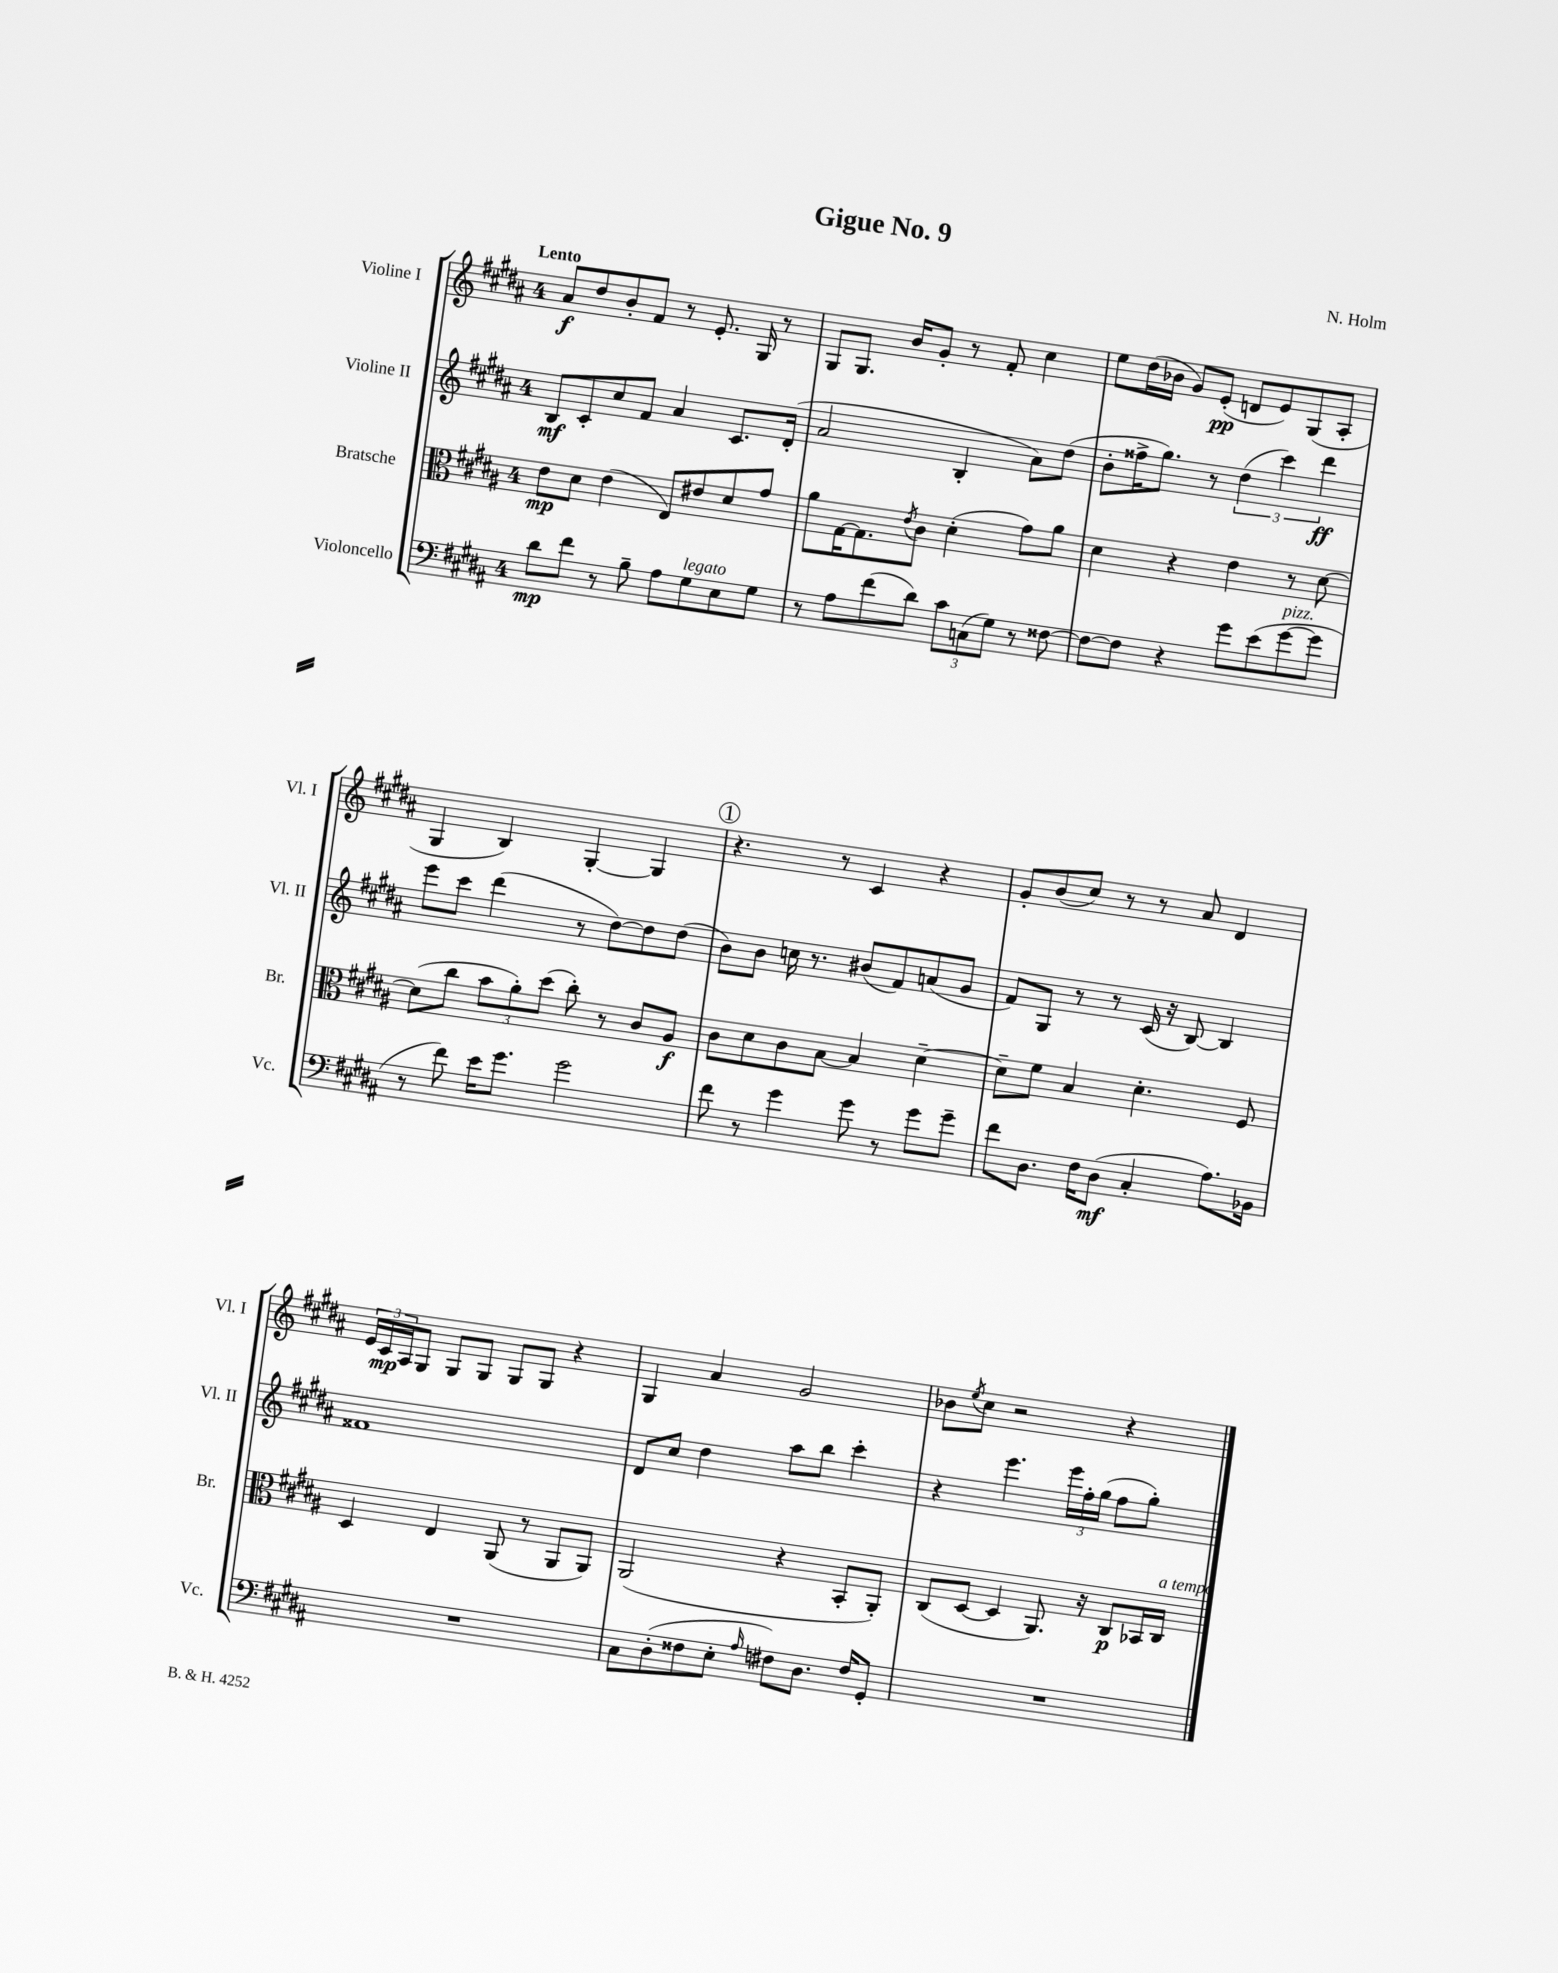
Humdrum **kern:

**kern	**dynam	**kern	**dynam	**kern	**dynam	**kern	**dynam
*part4	*part4	*part3	*part3	*part2	*part2	*part1	*part1
*staff4	*staff4	*staff3	*staff3	*staff2	*staff2	*staff1	*staff1
*I"Violoncello	*	*I"Bratsche	*	*I"Violine II	*	*I"Violine I	*
*I'Vc.	*	*I'Br.	*	*I'Vl. II	*	*I'Vl. I	*
*clefF4	*	*clefC3	*	*clefG2	*	*clefG2	*
*k[f#c#g#d#a#]	*	*k[f#c#g#d#a#]	*	*k[f#c#g#d#a#]	*	*k[f#c#g#d#a#]	*
*M4/4	*	*M4/4	*	*M4/4	*	*M4/4	*
=1	=1	=1	=1	=1	=1	=1	=1
!	!	!	!	!	!	!LO:TX:a:B:t=Lento	!
8d#\L	mp	8e\L	mp	8B/L	mf	8a#/L	f
8f#\J	.	8d#\J	.	8c#'/	.	8dd#/	.
8r	.	(4e\	.	8cc#/	.	8b'/	.
8B~\	.	.	.	8f#/J	.	8f#/J	.
8A#\L	.	8E/L)	.	4a#/	.	8r	.
!LO:TX:a:i:t=legato	!	!	!	!	!	!	!
8G#\	.	8e#X/	.	.	.	8.e'/	.
8E\	.	8d#/	.	8.c#/L	.	.	.
.	.	.	.	.	.	16G#/	.
8G#\J	.	8g#/J	.	.	.	8r	.
.	.	.	.	(16d#'/Jk	.	.	.
=2	=2	=2	=2	=2	=2	=2	=2
8r	.	8a#\L	.	2a#/	.	8G#/L	.
8A#\L	.	[16G#\K	.	.	.	8.G#/J	.
.	.	8.G#\]	.	.	.	.	.
(8f#\	.	.	.	.	.	.	.
.	.	.	.	.	.	16b/KL	.
.	.	8qe/	.	.	.	.	.
8d#\J)	.	8c#\J	.	.	.	8g#'/J	.
12c#\L	.	(4d#'\	.	4B'/	.	8r	.
(12Cn\	.	.	.	.	.	.	.
.	.	.	.	.	.	8f#'/	.
12G#\J)	.	.	.	.	.	.	.
8r	.	8g#\L)	.	8a#\L)	.	4cc#\	.
[8F##X\	.	8a#\J	.	(8dd#\J	.	.	.
=3	=3	=3	=3	=3	=3	=3	=3
8F##\L_	.	4d#\	.	8b'\L	.	8ee\L	.
8F##\J]	.	.	.	16ff##X^\K	.	(16dd#\L	.
.	.	.	.	8.gg#\J)	.	16b-X\JJ	.
4r	.	4r	.	.	.	8g#/L)	.
.	.	.	.	8r	.	(8e'/J	pp
8g#\L	.	4e\	.	(6dd#\	.	8dn/L	.
(8e\	.	.	.	.	.	8e/)	.
.	.	.	.	6ccc#\)	.	.	.
!LO:TX:a:i:t=pizz.	!	!	!	!	!	!	!
[8g#\	.	8r	.	.	.	(8G#/	.
.	.	.	.	6ddd#\	ff	.	.
8g#\J]	.	[8d#\	.	.	.	8A#'/J	.
!!LO:LB:g=z
=4	=4	=4	=4	=4	=4	=4	=4
8r	.	(8d#\L]	.	8eee\L	.	4G#/	.
8f#\)	.	8cc#\J	.	8ccc#\J	.	.	.
16e\KL	.	12b\L	.	(4ddd#\	.	4B/)	.
8.g#\J	.	.	.	.	.	.	.
.	.	12a#'\)	.	.	.	.	.
.	.	(12dd#\J	.	.	.	.	.
2g#\	.	8cc#'\)	.	8r	.	[4G#'/	.
.	.	8r	.	[8dd#\L)	.	.	.
.	.	8c#/L	.	8dd#\]	.	4G#/]	.
.	.	8A#/J	f	(8dd#\J	.	.	.
!!LO:REH:place=s1:t=1
=5	=5	=5	=5	=5	=5	=5	=5
8f#\	.	8c#\L	.	8b\L)	.	4.r	.
8r	.	8d#\	.	8b\J	.	.	.
4g#\	.	8c#\	.	16ccn\	.	.	.
.	.	.	.	8.r	.	.	.
.	.	[8B\J	.	.	.	8r	.
8g#\	.	4B/]	.	(8b#X/L	.	4c#/	.
8r	.	.	.	8f#/)	.	.	.
8g#\L	.	[4d#~\	.	(8an/	.	4r	.
8g#~\J	.	.	.	8g#/J	.	.	.
=6	=6	=6	=6	=6	=6	=6	=6
8f#\L	.	8d#~\L]	.	8f#/L)	.	8g#'/L	.
8.D#\J	.	8f#\J	.	8G#/J	.	(8b/	.
.	.	4B/	.	8r	.	8cc#/J)	.
16F#\KL	.	.	.	.	.	.	.
(8D#\J	mf	.	.	8r	.	8r	.
4C#'/	.	4.d#'\	.	(16c#/	.	8r	.
.	.	.	.	16r	.	.	.
.	.	.	.	[8B/)	.	8a#/	.
8.A#\L)	.	.	.	4B/]	.	4d#/	.
.	.	8F#/	.	.	.	.	.
16BB-X\Jk	.	.	.	.	.	.	.
!!LO:LB:g=z
=7	=7	=7	=7	=7	=7	=7	=7
1r	.	4D#/	.	1f##X	.	24e/LL	.
.	.	.	.	.	.	24c#/	mp
.	.	.	.	.	.	24A#/J	.
.	.	.	.	.	.	8G#/J	.
.	.	4E/	.	.	.	8G#/L	.
.	.	.	.	.	.	8G#/J	.
.	.	(8AA#/	.	.	.	8G#/L	.
.	.	8r	.	.	.	8G#/J	.
.	.	8AA#/L	.	.	.	4r	.
.	.	8AA#/J)	.	.	.	.	.
=8	=8	=8	=8	=8	=8	=8	=8
8C#\L	.	(2AA#/	.	8d#/L	.	4G#/	.
(8D#'\	.	.	.	8cc#/J	.	.	.
8F##X\	.	.	.	4dd#\	.	4a#/	.
8E'\J	.	.	.	.	.	.	.
16qqA#/	.	.	.	.	.	.	.
8F#X\L)	.	4r	.	8aa#\L	.	2g#/	.
8.D#\J	.	.	.	8bb\J	.	.	.
.	.	8BB'/L	.	4ccc#'\	.	.	.
16F#/KL	.	.	.	.	.	.	.
8GG#'/J	.	8AA#'/J)	.	.	.	.	.
=9	=9	=9	=9	=9	=9	=9	=9
1r	.	(8C#/L	.	4r	.	8b-X\L	.
.	.	.	.	.	.	8qee/	.
.	.	[8D#/J	.	.	.	8cc#\J	.
.	.	4D#/]	.	4.eee\	.	2r	.
.	.	8.AA#/)	.	.	.	.	.
.	.	.	.	24eee\LL	.	.	.
.	.	.	.	24ff#'\	.	.	.
.	.	16r	.	.	.	.	.
.	.	.	.	(24gg#\JJ	.	.	.
.	.	8C#/L	p	8ff#\L	.	4r	.
.	.	16BB-X/L	.	8gg#'\J)	.	.	.
!	!	!LO:TX:a:i:t=a tempo	!	!	!	!	!
.	.	16C#/JJ	.	.	.	.	.
==	==	==	==	==	==	==	==
*-	*-	*-	*-	*-	*-	*-	*-
